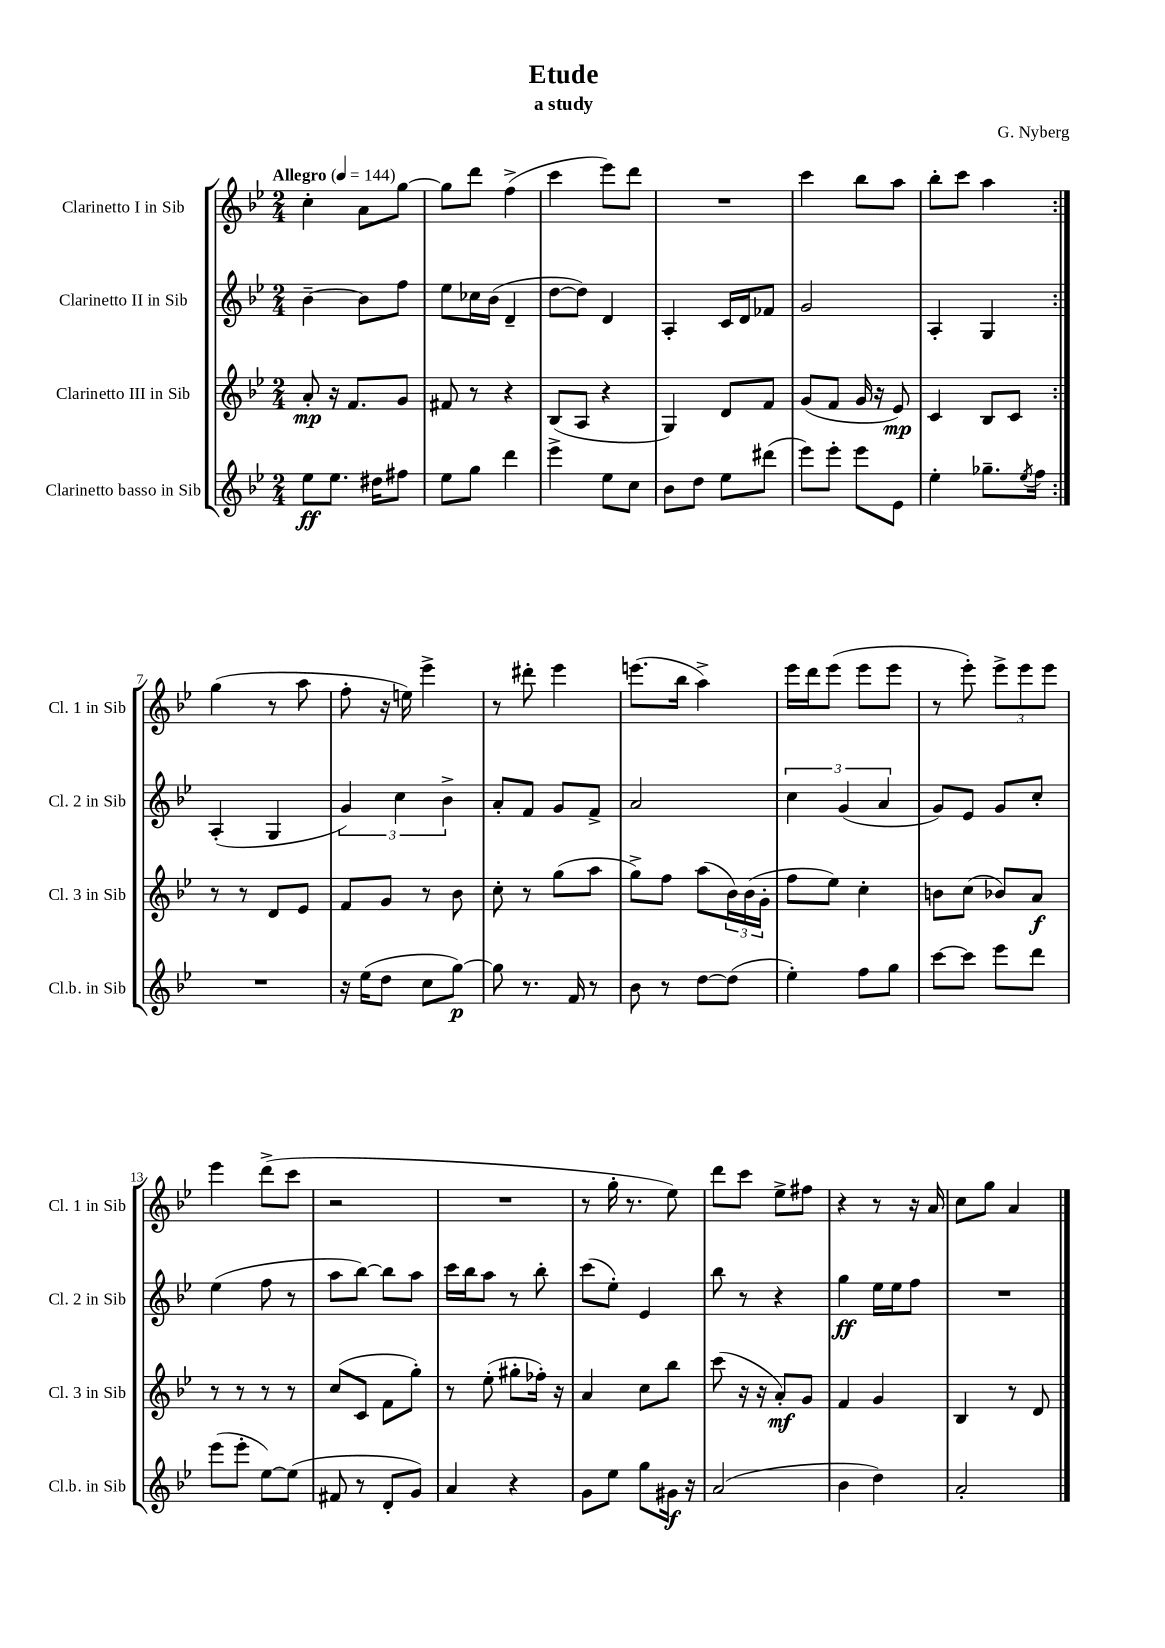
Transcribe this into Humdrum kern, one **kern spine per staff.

**kern	**kern	**kern	**kern
*staff4	*staff3	*staff2	*staff1
*clefG2	*clefG2	*clefG2	*clefG2
*k[b-e-]	*k[b-e-]	*k[b-e-]	*k[b-e-]
*M2/4	*M2/4	*M2/4	*M2/4
*MM144	*MM144	*MM144	*MM144
8ee-\L	8a'/	[4b-~\	4cc'\
8.ee-\J	16r	.	.
.	8.f/L	.	.
.	.	8b-\]L	8a\L
16dd#\LK	.	.	.
8ff#\J	8g/J	8ff\J	[8gg\J
=	=	=	=
8ee-\L	8f#/	8ee-\L	8gg\]L
8gg\J	8r	16cc-\L	8ddd\J
.	.	(16b-\JJ	.
4ddd\	4r	4d~/	(4ff^\
=	=	=	=
4eee-^\	(8B-/L	[8dd\L	4ccc\
.	8A/J	8dd\]J)	.
8ee-\L	4r	4d/	8eee-\L)
8cc\J	.	.	8ddd\J
=	=	=	=
8b-\L	4G/)	4A'/	2r
8dd\J	.	.	.
8ee-\L	8d/L	16c/LL	.
.	.	16d/J	.
(8ddd#\J	8f/J	8f-/J	.
=	=	=	=
8eee-\L)	(8g/L	2g/	4ccc\
8eee-'\J	8f/J	.	.
8eee-\L	16g/	.	8bb-\L
.	16r	.	.
8e-\J	8e-/)	.	8aa\J
=	=	=	=
4ee-'\	4c/	4A'/	8bb-'\L
.	.	.	8ccc\J
8.gg-~\L	8B-/L	4G/	4aa\
.	8c/J	.	.
8qee-/	.	.	.
16ff\Jk	.	.	.
=:|!	=:|!	=:|!	=:|!
2r	8r	(4A'/	(4gg\
.	8r	.	.
.	8d/L	4G/	8r
.	8e-/J	.	8aa\
=	=	=	=
16r	8f/L	6g/)	8ff'\
(16ee-\LK	.	.	.
8dd\J	8g/J	.	16r
.	.	6cc\	.
.	.	.	16ee\)
8cc\L	8r	.	4eee-^\
.	.	6b-^\	.
[8gg\J)	8b-\	.	.
=	=	=	=
8gg\]	8cc'\	8a'/L	8r
8.r	8r	8f/J	8ddd#'\
.	(8gg\L	8g/L	4eee-\
16f/	.	.	.
8r	8aa\J	8f^/J	.
=	=	=	=
8b-\	8gg^\L)	2a/	(8.eee\L
8r	8ff\J	.	.
.	.	.	16bb-\Jk
[8dd\L	(8aa\L	.	4aa^\)
(8dd\]J	24b-\L)	.	.
.	(24b-\	.	.
.	24g'\JJ	.	.
=	=	=	=
4ee-'\)	8ff\L	6cc\	16eee-\LL
.	.	.	16ddd\J
.	8ee-\J)	.	(8eee-\J
.	.	(6g/	.
8ff\L	4cc'\	.	8eee-\L
.	.	6a/	.
8gg\J	.	.	8eee-\J
=	=	=	=
[8ccc\L	8b\L	8g/L)	8r
8ccc\]J	(8cc\J	8e-/J	8eee-'\)
8eee-\L	8b-/L)	8g/L	12eee-^\L
.	.	.	12eee-\
8ddd\J	8a/J	8cc'/J	.
.	.	.	12eee-\J
=	=	=	=
(8eee-\L	8r	(4ee-\	4eee-\
8eee-'\J	8r	.	.
[8ee-\L)	8r	8ff\	(8ddd^\L
(8ee-\]J	8r	8r	8ccc\J
=	=	=	=
8f#/	(8cc/L	8aa\L	2r
8r	8c/J	[8bb-\J)	.
8d'/L	8f\L	8bb-\]L	.
8g/J)	8gg'\J)	8aa\J	.
=	=	=	=
4a/	8r	16ccc\LL	2r
.	.	16bb-\J	.
.	(8ee-'\	8aa\J	.
4r	8gg#'\L	8r	.
.	16ff-'\Jk)	8bb-'\	.
.	16r	.	.
=	=	=	=
8g\L	4a/	(8ccc\L	8r
8ee-\J	.	8ee-'\J)	16gg'\
.	.	.	8.r
8gg\L	8cc\L	4e-/	.
16g#\Jk	8bb-\J	.	8ee-\)
16r	.	.	.
=	=	=	=
(2a/	(8ccc\	8bb-\	8ddd\L
.	16r	8r	8ccc\J
.	16r	.	.
.	8a'/L)	4r	8ee-^\L
.	8g/J	.	8ff#\J
=	=	=	=
4b-\	4f/	4gg\	4r
4dd\)	4g/	16ee-\LL	8r
.	.	16ee-\J	.
.	.	8ff\J	16r
.	.	.	16a/
=	=	=	=
2a'/	4B-/	2r	8cc\L
.	.	.	8gg\J
.	8r	.	4a/
.	8d/	.	.
==	==	==	==
*-	*-	*-	*-
